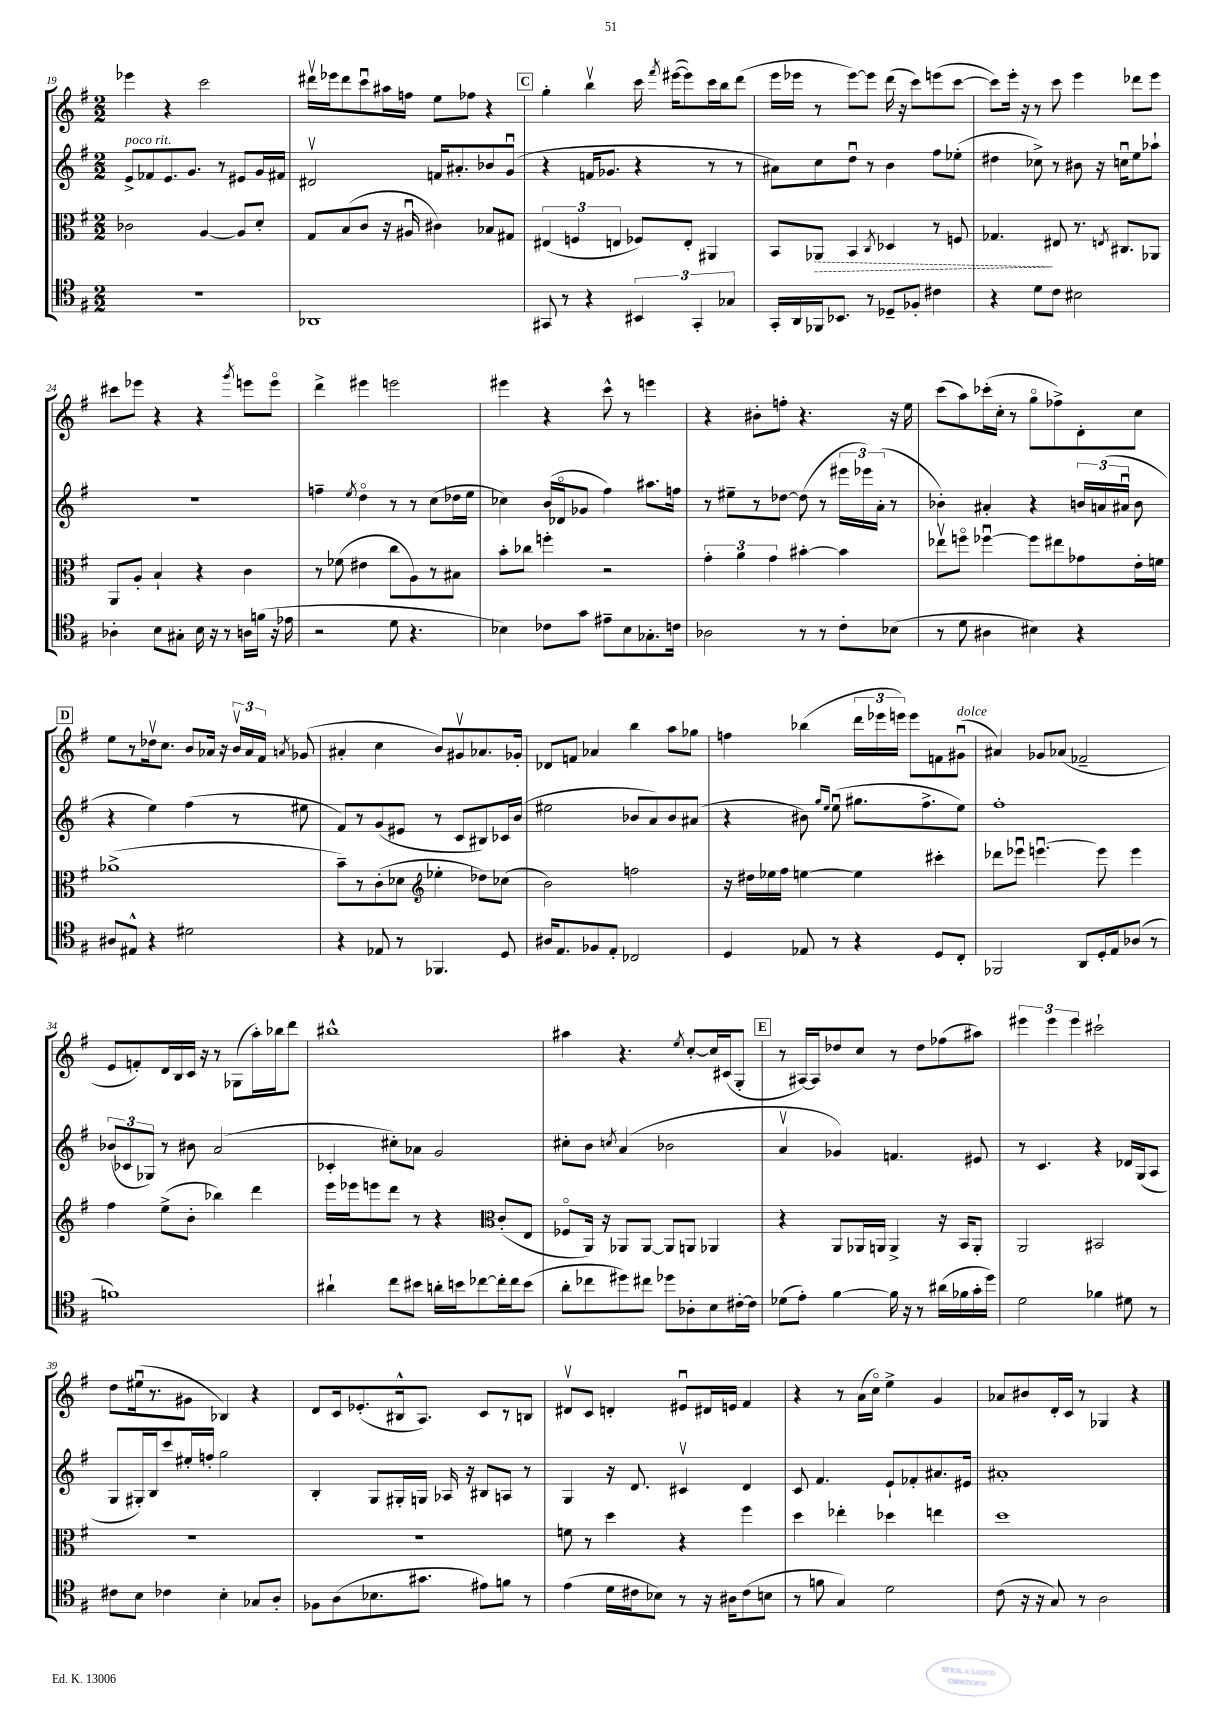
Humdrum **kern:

**kern	**kern	**dynam	**kern	**kern
*part4	*part3	*part3	*part2	*part1
*staff4	*staff3	*staff3	*staff2	*staff1
*clefC4	*clefC3	*	*clefG2	*clefG2
*k[f#]	*k[f#]	*	*k[f#]	*k[f#]
*M2/2	*M2/2	*	*M2/2	*M2/2
=19	=19	=19	=19	=19
!	!	!	!LO:TX:a:i:t=poco rit.	!
1r	2c-X\	.	8e^/L	4eee-X\
.	.	.	8f-X/	.
.	.	.	8.e/	4r
.	.	.	8.g/J	.
.	[4A/	.	.	2ccc\
.	.	.	8r	.
.	8A/L]	.	8e#X/L	.
.	8d'/J	.	16g/L	.
.	.	.	16f#X/JJ	.
=20	=20	=20	=20	=20
1AA-X	8G/L	.	2d#Xv/	16ddd#Xv\LL
.	.	.	.	16eee-X\J
.	(8B/	.	.	8ddd#\
.	8c/J	.	.	8cccu\
.	16r	.	.	16aa#X\L
.	16A#Xu/	.	.	16ffn\JJ
.	4c#X\)	.	16fn/KL	8ee\L
.	.	.	8.a#X'/	.
.	.	.	.	8ff-X\J
.	8B-X/L	.	8b-X/	4r
.	8G#X/J	.	(8gu/J	.
!!LO:REH:place=s1:t=C
=21	=21	=21	=21	=21
8GG#X/	(6E#X/	.	4r	4gg'\
8r	.	.	.	.
.	6Fn/	.	.	.
4r	.	.	16fn/KL	4bbv\
.	.	.	8.g-X/J	.
.	6En/	.	.	.
6BB#X/	8F-X/L)	.	4r	16ccc\
.	.	.	.	8qfff#/
.	.	.	.	([16eee#X\KL
.	8E'/J	.	.	8eee#\])
6GG#'/	.	.	.	.
.	4AA#X/	.	8r	16ccc\L
.	.	.	.	16bb\J
6G-X/	.	.	.	.
.	.	.	8r	(8ddd\J
=22	=22	=22	=22	=22
16GG'/LL	8BB/L	.	8a#X\L)	16eee\LL
16AA/	.	.	.	16eee-X\JJ
!	!	!LO:HP:b	!	!
16FF-X/J	8AA-X/J	>	8cc\	8r
8.BB-X/J	.	.	.	.
.	4BB/	.	8ddu\J	[8eee-\L)
8r	.	.	8r	8eee-\J]
.	8qC/	.	.	.
8D-X~/L	4D-X/	.	4b\	(16ddd\
.	.	.	.	16r
8F-X'/J	.	.	.	8ccc\L)
4c#X\	8r	.	8ff#\L	(8eeen\
.	8Fn/	.	(8ee-X'\J	[8ccc\J
=23	=23	=23	=23	=23
4r	4.G-X/	.	4dd#X\	8ccc\L])
.	.	.	.	16eee'\Jk
.	.	.	.	16r
8d\L	.	.	8cc-X^\)	8r
8c\J	8E#X/	]	8r	8ccc\
2B#X\	8.r	.	8b#X\	4eee\
.	.	.	16r	.
.	8qEn/	.	.	.
.	8.C#X/L	.	16ccnu\KL	.
.	.	.	8ee\	8ddd-X\L
.	8AA-X/J	.	8aa-X`\J	8eee\J
!!LO:LB:g=z
=24	=24	=24	=24	=24
4A-X'\	8AA/L	.	1r	8ccc#X\L
.	8A'/J	.	.	8eee-X\J
8B\L	4B`/	.	.	4r
8G#X'\J	.	.	.	.
16B\	4r	.	.	4r
16r	.	.	.	.
8r	.	.	.	.
.	.	.	.	8qggg/
16An\LL	4c\	.	.	8eeen\L
(16fn\JJ	.	.	.	.
16r	.	.	.	8eee\J
16e-X\	.	.	.	.
=25	=25	=25	=25	=25
2r	8r	.	4ffn~\	4ddd^\
.	(8f-X\	.	.	.
.	.	.	8qee/	.
.	4e#X\	.	4dd\	4eee#X\
8d\	8cc\L	.	8r	2eeen\
4.r	8A\)	.	8r	.
.	8r	.	(8cc\L	.
.	8B#X\J	.	16dd-X\L	.
.	.	.	16ee\JJ	.
=26	=26	=26	=26	=26
4B-X\)	8b'\L	.	4cc-X\)	4eee#X\
.	8cc-X\J	.	.	.
8c-X\L	4ffn'\	.	(16b/LL	4r
.	.	.	16d-X/J	.
8g\J	.	.	8g-X/J	.
8e#X~\L	2r	.	4ff#\)	8ccc^^\
8B-\	.	.	.	8r
8.G-X'\	.	.	8.aa#X\L	4eeen\
16cn\Jk	.	.	16ffn\Jk	.
=27	=27	=27	=27	=27
2A-X\	6g'\	.	8r	4r
.	.	.	8ee#X~\L	.
.	6a\	.	.	.
.	.	.	8r	8b#X'\L
.	6g\	.	.	.
.	.	.	[8dd-X\J	8ffn'\J
8r	[4b#X'\	.	(8dd-\]	4.r
8r	.	.	8r	.
8c'\L	4b#\]	.	24eee#X\LL	.
.	.	.	24eee-X\)	.
.	.	.	(24a'\JJ	.
(8B-X\J	.	.	8r	16r
.	.	.	.	16ee\
=28	=28	=28	=28	=28
8r	8ee-Xv\L	.	4b-X'\)	(8ccc\L
8d\	8ffn\J	.	.	8aa\)
4A#X\	[4ff-Xu\	.	4a#X'/	(16ccc-X'\L
.	.	.	.	16cc'\JJ
.	.	.	.	8r
4B#X\)	8ff-\L]	.	4r	8gg\L
.	8ee#X\	.	.	8ff-X^\)
4r	8g-X\	.	24bn/LL	8d'\
.	.	.	(24an/	.
.	.	.	24a#Xu/JJ	.
.	16e'\L	.	8b\	8cc\J
.	16fn\JJ	.	.	.
!!LO:LB:g=z
!!LO:REH:place=s1:t=D
=29	=29	=29	=29	=29
8A#X/L	(1a-X^	.	4r	8ee\L
8E#X^^/J	.	.	.	8r
4r	.	.	4ee\)	16dd-Xv\k
.	.	.	.	8.cc\J
2d#X\	.	.	(4ff#\	8b/L
.	.	.	.	16a-X/Jk
.	.	.	.	16r
.	.	.	8r	24bv/LL
.	.	.	.	24a-/
.	.	.	.	24f#/JJ
.	.	.	.	8qan/
.	.	.	8ee#X\	(8g-X/
=30	=30	=30	=30	=30
4r	8b~\L)	.	8f#/L)	4a#X'/
.	8r	.	8r	.
8E-X/	(8c'\	.	(8g/	4cc\
8r	8d-X\J	.	8e#X/J	.
*	*clefG2	*	*	*
4.FF-X/	4ee-X'\	.	8r	8b/L)
.	.	.	8c/L	8g#Xv/
.	8dd-X\L)	.	8B#X/)	8.a-X/
8D/	(8cc-X\J	.	16c-X/L	.
.	.	.	(16b/JJ	16g-X'/Jk
=31	=31	=31	=31	=31
16A#X/KL	2b\)	.	2ee#X\	8d-X/L
8.E/	.	.	.	.
.	.	.	.	8fn/J
8F-X/	.	.	.	4a-X/
8E'/J	.	.	.	.
2C-X/	2ffn\	.	8b-X/L	4bb\
.	.	.	8a/)	.
.	.	.	8b-/	8aa\L
.	.	.	(8a#X/J	8gg-X\J
=32	=32	=32	=32	=32
4D/	16r	.	4r	4ffn\
.	16dd#X\LL	.	.	.
.	16ee-X\	.	.	.
.	16ff#\JJ	.	.	.
8E-X/	[4een\	.	8b#X\)	(4bb-X\
.	.	.	16qqgg/LL	.
.	.	.	16qqee/JJ	.
8r	.	.	(8eeu\	.
4r	4ee\]	.	8.gg#X\L	24ddd\LL
.	.	.	.	24eee-X\
.	.	.	.	24eeen\JJ)
.	.	.	.	8eee\L
.	.	.	8.ff#^\	.
8D/L	4ccc#X'\	.	.	8fn\
!	!	!	!	!LO:TX:a:i:t=dolce
8C'/J	.	.	8ee\J)	(8g#Xu\J
=33	=33	=33	=33	=33
2FF-X/	8ddd-X\L	.	1ff#'	4a#X/)
.	8eee-Xu\J	.	.	.
.	[4.eeenu\	.	.	8g-X/L
.	.	.	.	(8a-X/J
8AA/L	.	.	.	2f-X~/
16D'/L	8eee\]	.	.	.
16E/J	.	.	.	.
(8A-X/J	4eee\	.	.	.
8r	.	.	.	.
!!LO:LB:g=z
=34	=34	=34	=34	=34
1fn)	4ff#\	.	(12b-X/L	8e/L
.	.	.	12c-X/	.
.	.	.	.	8fn'/)
.	.	.	12G-X/J)	.
.	(8ee^\L	.	8r	16d/L
.	.	.	.	16B/
.	8b'\J	.	8b#X\	16c/JJ
.	.	.	.	16r
.	4bb-X\)	.	(2a/	8r
.	.	.	.	(8G-X\L
.	4ddd\	.	.	16aa'\L)
.	.	.	.	16bb-X\J
.	.	.	.	8ddd\J
=35	=35	=35	=35	=35
4a#X`\	16eee\LL	.	4c-X'/	1bb#X^^
.	16eee-X\J	.	.	.
.	8eeen\	.	.	.
8cc\L	8ddd\J	.	8cc#X'\L)	.
8b#X\J	8r	.	8a-X\J	.
16an'\LL	4r	.	2g/	.
16bn\J	.	.	.	.
[8cc-X\	.	.	.	.
*	*clefC3	*	*	*
16cc-'\L]	(8c'/L	.	.	.
16cc-\J	.	.	.	.
(8b\J	8E/J	.	.	.
=36	=36	=36	=36	=36
8a'\L	8F-X/L	.	8cc#X'\L	4aa#X\
8cc-X\	16AA/Jk)	.	8b\J	.
.	16r	.	.	.
.	.	.	8qccn/	.
8dd#X\)	8AA-X/L	.	(4a/	4.r
8cc#X\J	[8AA-/J	.	.	.
8dd-X\L	8AA-/L]	.	2b-X\	.
.	.	.	.	8qee/
8A-X'\	8AAn/J	.	.	[8cc'/L
8B\	4AA-X/	.	.	16cc/L]
.	.	.	.	(16c#X/J
[16c#X'\L	.	.	.	8G'/J
16c#\JJ]	.	.	.	.
!!LO:REH:place=s1:t=E
=37	=37	=37	=37	=37
(8d-X\L	4r	.	4av/	8r
8e'\J)	.	.	.	[16A#X/LL)
.	.	.	.	16A#/J]
[4f#\	8AA/L	.	4g-X/)	8dd-X/
.	16AA-X/L	.	.	8cc/J
.	16AAn/JJ	.	.	.
16f#\]	4AA^/	.	4.fn/	8r
16r	.	.	.	.
8r	.	.	.	8dd-\L
(16a#X\LL	16r	.	.	(8ff-X\
16f-X\	16BB/KL	.	.	.
16g'\	8AA'/J	.	8e#X/	8aa#X\J)
16dd\JJ)	.	.	.	.
=38	=38	=38	=38	=38
2d\	2AA/	.	8r	6eee#X\
.	.	.	4.c/	.
.	.	.	.	6eee#\
.	.	.	.	6eee#\
4f-X\	2BB#X/	.	4r	2ccc#X`\
8d#X\	.	.	16d-X/LL	.
.	.	.	(16G/J	.
8r	.	.	8A/J	.
!!LO:LB:g=z
=39	=39	=39	=39	=39
8c#X\L	1r	.	8G/L	8dd\L
8B\J	.	.	16G#X'/L)	(16ee#Xu\k
.	.	.	16B/J	8.r
4c-X\	.	.	8ccc/	.
.	.	.	16ee#X'/L	8g#X\J
.	.	.	16ffn'/JJ	.
4B'\	.	.	2gg\	4B-X/)
8G-X/L	.	.	.	4r
8A'/J	.	.	.	.
=40	=40	=40	=40	=40
8F-X\L	1r	.	4B'/	8d/L
(8A\	.	.	.	16c/k
.	.	.	.	(8.e-X'/
8.B-X\	.	.	8G/L	.
.	.	.	16G#X'/L	16B#X^^/k
8.g#X\J	.	.	16Gn/JJ	8.A/J)
.	.	.	16A-X/	.
.	.	.	16r	.
8e#X\L)	.	.	8B#X/L	8c/L
8fn\J	.	.	8An/J	8r
8r	.	.	8r	8Bn/J
=41	=41	=41	=41	=41
(4e\	8fn\	.	4G/	8d#Xv/L
.	8r	.	.	8c/J
16d\LL	4dd\	.	16r	4dn'/
16c#X\J	.	.	8.d/	.
8B-X\J)	.	.	.	.
8r	4r	.	4c#Xv/	8e#Xu/L
16r	.	.	.	16d#X/L
16A#X\KL	.	.	.	16en/JJ
(8c#\	4ff#\	.	4d/	4f#/
8Bn\J	.	.	.	.
=42	=42	=42	=42	=42
8r	4dd\	.	8c/	4r
8fn\	.	.	4.f#/	.
4G/)	4ee-X'\	.	.	8r
.	.	.	.	(16a\LL
.	.	.	.	16cc\JJ)
2d\	4dd-X\	.	8e`/L	4ee^\
.	.	.	8f-X'/	.
.	4een\	.	8.a#X/	4g/
.	.	.	16e#X/Jk	.
=43	=43	=43	=43	=43
(8c\	1dd	.	1a#X'	8a-X/L
16r	.	.	.	8b#X/
16r	.	.	.	.
8G/)	.	.	.	16d'/L
.	.	.	.	16c/JJ
8r	.	.	.	8r
2A\	.	.	.	4G-X/
.	.	.	.	4r
==	==	==	==	==
*-	*-	*-	*-	*-
